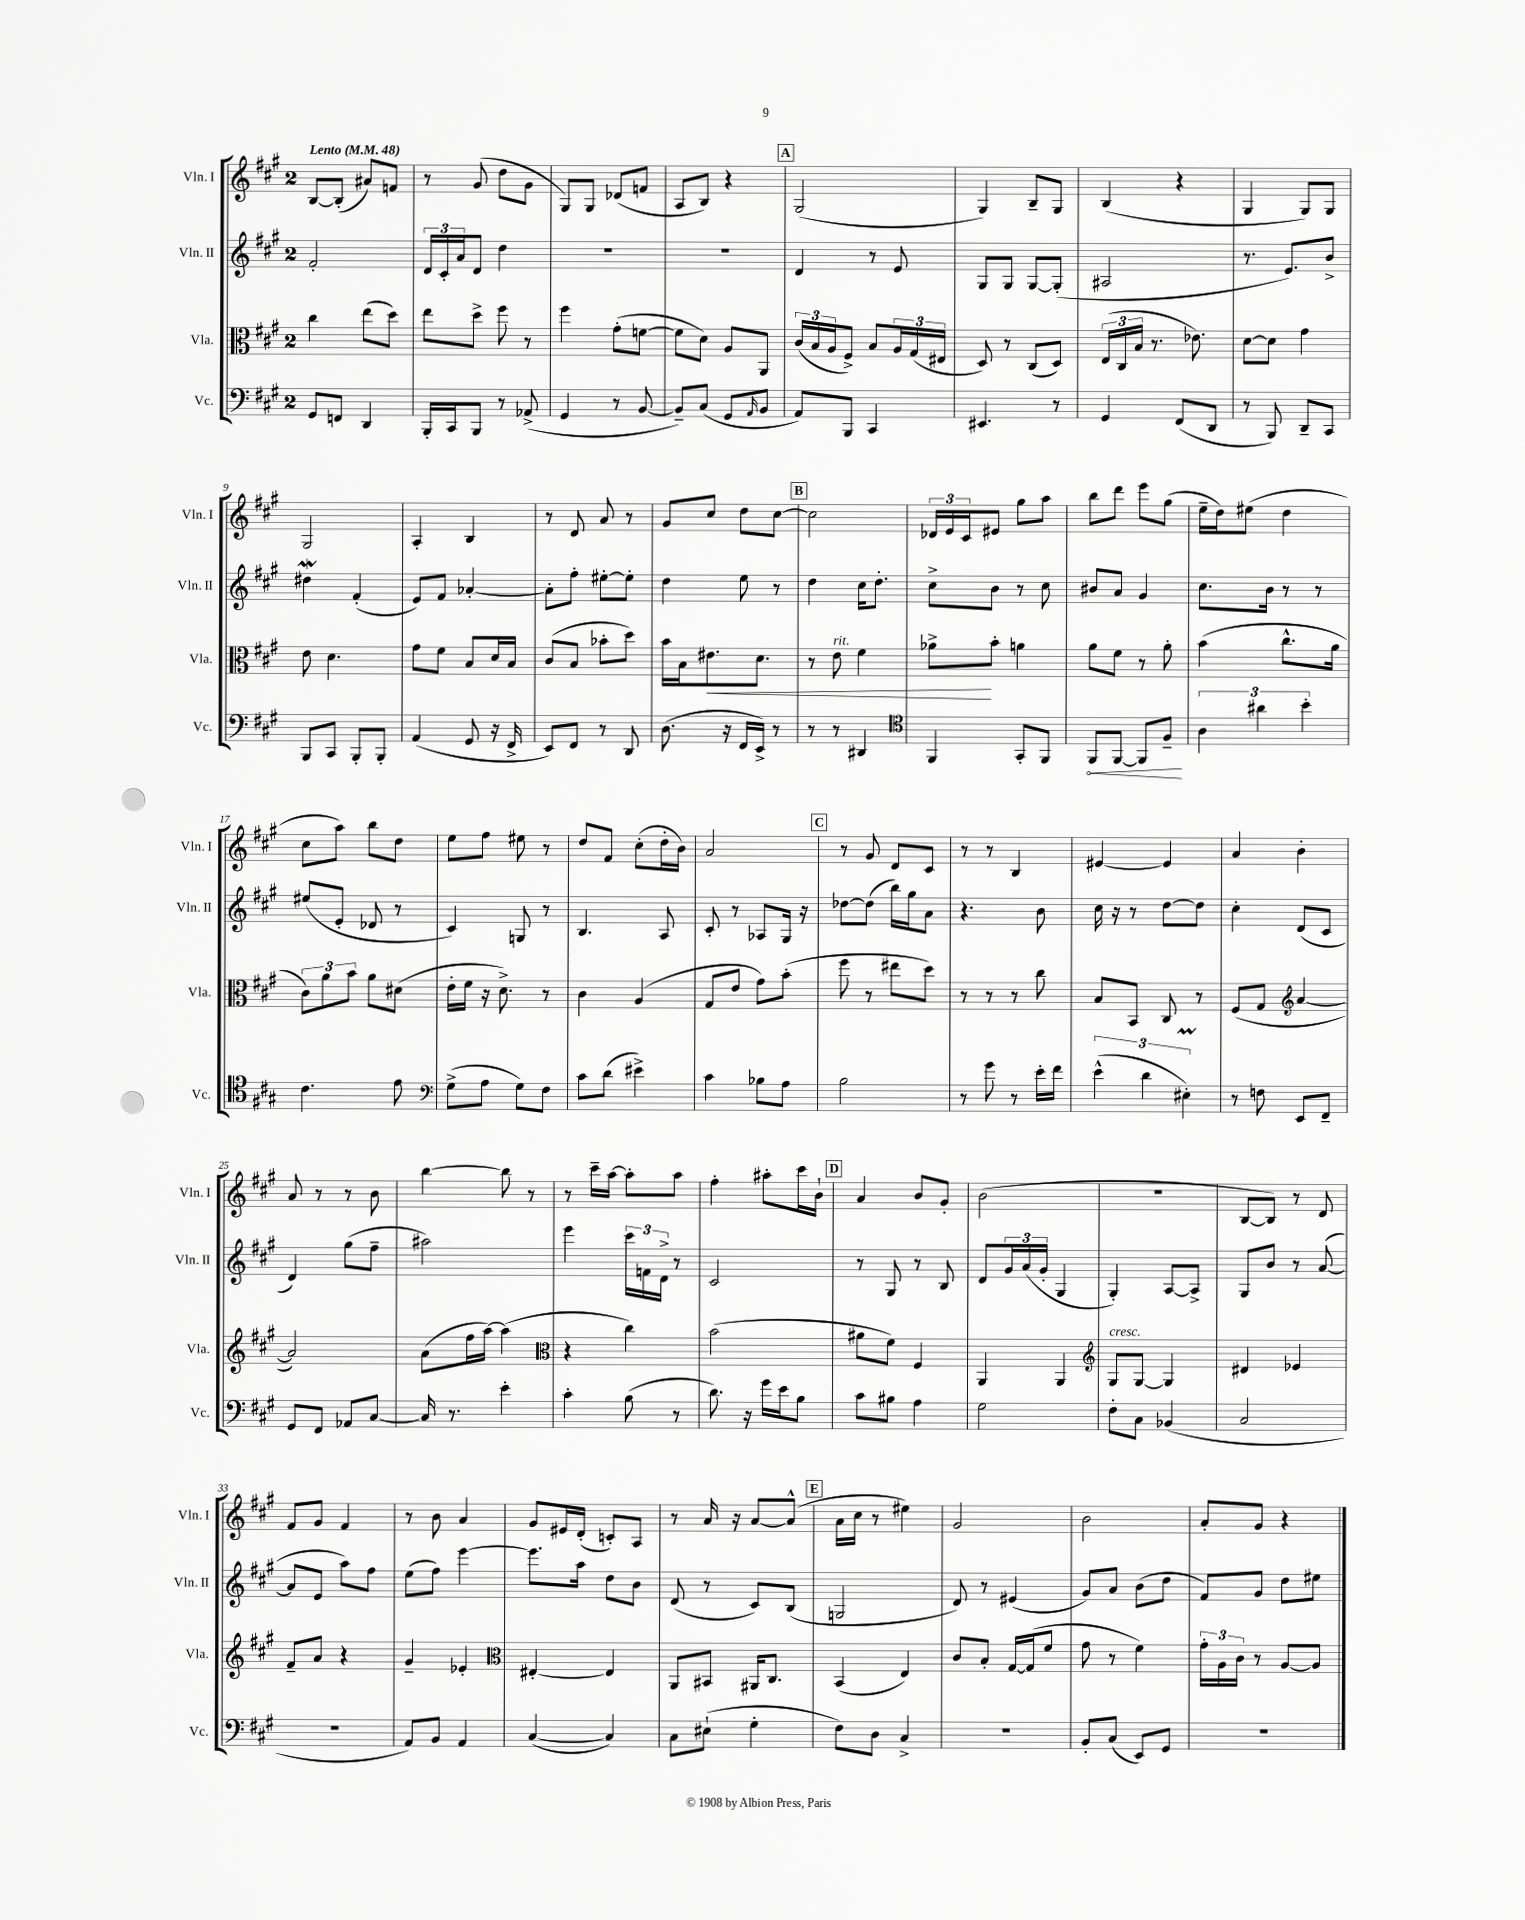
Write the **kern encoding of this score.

**kern	**kern	**kern	**kern
*staff4	*staff3	*staff2	*staff1
*clefF4	*clefC3	*clefG2	*clefG2
*k[f#c#g#]	*k[f#c#g#]	*k[f#c#g#]	*k[f#c#g#]
*M2/4	*M2/4	*M2/4	*M2/4
*MM48	*MM48	*MM48	*MM48
8GG#/L	4cc#\	2f#'/	[8B/L
8FF/J	.	.	(8B'/]J
4DD/	(8ee\L	.	8a#/L)
.	8dd\J)	.	8f/J
=	=	=	=
16BBB'/LL	8ee\L	24d/LL	8r
.	.	24c#'/	.
16CC#/J	.	.	.
.	.	24a/J	.
8BBB/J	8dd^\J	8d/J	(8g#/
8r	8ff#\	4dd\	8dd\L
(8AA-^/	8r	.	8g#\J
=	=	=	=
4GG#/	4ff#\	2r	8G#/L)
.	.	.	8G#/J
8r	(8g#'\L	.	(8d-/L
[8BB/	[8f\J	.	8f/J
=	=	=	=
8BB~/]L)	8f\]L	2r	8A/L
(8C#/J	8d\J)	.	8B/J)
8GG#/L	8A/L	.	4r
16qqAA/	.	.	.
8BB/J	8AA/J	.	.
=	=	=	=
8AA/L)	(24c#/LL	4d/	(2G#/
.	24B/	.	.
.	24A/J	.	.
8BBB/J	8F#^/J)	.	.
4CC#/	8B/L	8r	.
.	24A/L	8e/	.
.	(24G#/	.	.
.	24E#/JJ	.	.
=	=	=	=
4.EE#/	8D/)	8G#/L	4G#/)
.	8r	8G#/J	.
.	(8C#/L	[8G#/L	8B~/L
8r	8D/J)	(8G#'/]J	8G#/J
=	=	=	=
4GG#/	(24E/LL	2A#/	(4B/
.	24C#/	.	.
.	24B/JJ	.	.
.	8.r	.	.
(8FF#/L	.	.	4r
.	8.e-\)	.	.
8DD/J	.	.	.
=	=	=	=
8r	[8d\L	8.r	4G#/
8BBB/)	8d\]J	.	.
.	.	8.e/L)	.
8DD~/L	4g#\	.	8G#/L)
8CC#/J	.	8b^/J	8G#/J
=	=	=	=
8BBB/L	8e\	4dd#\	2G#/
8CC#/J	4.d\	.	.
8BBB'/L	.	(4f#'/	.
8BBB'/J	.	.	.
=	=	=	=
(4AA/	8g#\L	8e/L)	4A'/
.	8f#\J	8f#/J	.
8GG#/	8B/L	[4a-'/	4B/
16r	16d/L	.	.
16FF#^/	16B/JJ	.	.
=	=	=	=
8EE/L)	(8c#/L	8a-'\]L	8r
8FF#/J	8B/J	8ff#'\J	8d/
8r	8b-'\L	[8ee#'\L	8a/
8DD/	8dd\J)	8ee#'\]J	8r
=	=	=	=
(8.D\	16b\LL	4dd\	8g#/L
.	16B\J	.	.
.	8.e#\	.	8cc#/J
16r	.	.	.
16FF#/LL	.	8ee\	8dd\L
16EE^/JJ)	8.d\J	.	.
8r	.	8r	[8cc#\J
=	=	=	=
8r	8r	4dd\	2cc#\]
8r	8e\	.	.
4DD#/	4f#\	16cc#\LK	.
.	.	8.dd'\J	.
=	=	=	=
*clefC4	*	*	*
4FF#/	8a-^\L	8cc#^\L	24d-/LL
.	.	.	24e/
.	.	.	24c#/J
.	8b'\J	8b\J	8e#/J
8GG#'/L	4a\	8r	8gg#\L
8FF#/J	.	8cc#\	8aa\J
=	=	=	=
8FF#/L	8a\L	8b#/L	8bb\L
[8FF#/J	8f#\J	8a/J	8ddd\J
8FF#/]L	8r	4g#/	8eee\L
8F#~/J	8a'\	.	(8gg#\J
=	=	=	=
6A\	(4b\	8.cc#\L	16ee~\LL
.	.	.	16dd\J)
.	.	.	(8ee#\J
6a#\	.	.	.
.	.	16b\Jk	.
.	8.cc#^^\L	8r	4dd\
6b'\	.	.	.
.	.	8r	.
.	16a\Jk	.	.
=	=	=	=
4.c#\	12c#\L)	(8ee#/L	8cc#\L
.	12a\	.	.
.	.	8e'/J	8aa\J)
.	12b\J	.	.
.	8a\L	8d-/	8bb\L
8e\	(8d#\J	8r	8dd\J
=	=	=	=
*clefF4	*	*	*
(8G#^\L	16e'\LL	4c#/)	8ee\L
.	16f#\JJ	.	.
8A\J	16r	.	8ff#\J
.	8.d^\)	.	.
8G#\L)	.	8G/	8ee#\
8F#\J	8r	8r	8r
=	=	=	=
8c#\L	4c#\	4.B/	8dd/L
(8d\J	.	.	8f#/J
4e#^\)	(4A/	.	(8cc#'\L
.	.	8A/	16dd'\L
.	.	.	16b\JJ)
=	=	=	=
4c#\	8G#/L	8c#'/	2a/
.	8e/J	8r	.
8B-\L	8g#\L)	8A-/L	.
8A\J	(8b'\J	16G#/Jk	.
.	.	16r	.
=	=	=	=
2B\	8ff#\	[8dd-\L	8r
.	8r	(8dd-\]J	8g#/
.	8ee#\L	16bb\LL)	8d/L
.	.	16gg#\J	.
.	8dd\J)	8a\J	8c#/J
=	=	=	=
8r	8r	4.r	8r
8g#\	8r	.	8r
8r	8r	.	4B/
16e'\LL	8cc#\	8b\	.
16f#\JJ	.	.	.
=	=	=	=
(6e^^\	8B/L	16cc#\	[4e#/
.	.	16r	.
.	8BB/J	8r	.
6d\	.	.	.
.	8C#/	[8dd\L	4e#/]
6E#'\)	.	.	.
.	8r	8dd\]J	.
=	=	=	=
8r	(8F#/L	4cc#'\	4a/
8F\	8G#/J	.	.
*	*clefG2	*	*
8EE/L	[4a/	(8d/L	4b'\
8FF#~/J	.	8c#/J	.
=	=	=	=
8GG#/L	2a/])	4d/)	8a/
8FF#/J	.	.	8r
8AA-/L	.	(8gg#\L	8r
[8C#/J	.	8ff#~\J	8b\
=	=	=	=
16C#/]	(8a\L	2aa#\)	[4bb\
8.r	.	.	.
.	16ff#\L	.	.
.	[16aa\JJ)	.	.
4e'\	(4aa\]	.	8bb\]
.	.	.	8r
=	=	=	=
*	*clefC3	*	*
4c#'\	4r	4eee\	8r
.	.	.	16ccc#~\LL
.	.	.	[16aa\JJ
(8B\	4cc#\)	24ccc#\LL	8aa'\]L
.	.	24f\	.
.	.	24d^\JJ	.
8r	.	8r	8aa\J
=	=	=	=
8.d\)	(2b\	2c#/	4ff#'\
16r	.	.	.
16g#\LL	.	.	8aa#'\L
16e\J	.	.	.
8B\J	.	.	16ccc#\L
.	.	.	16b`\JJ
=	=	=	=
8c#\L	8a#\L	8r	4a/
8B#\J	8f#\J)	8G#/	.
4A\	4F#/	8r	8b/L
.	.	8B/	8g#'/J
=	=	=	=
2G#\	4AA/	8d/L	(2b\
.	.	24g#/L	.
.	.	(24a/	.
.	.	24g#'/JJ	.
.	4AA/	4G#/	.
=	=	=	=
*	*clefG2	*	*
8F#'\L	8G#/L	4G#'/)	2r
8C#\J	[8G#/J	.	.
(4BB-/	4G#/]	[8A/L	.
.	.	8A^/]J	.
=	=	=	=
2C#/	4d#/	8G#/L	[8B/L
.	.	8b/J	8B/]J)
.	4e-/	8r	8r
.	.	([8a/	8d/
=	=	=	=
2r	8f#~/L	8a/]L	8f#/L
.	8a/J	8e/J	8g#/J
.	4r	8aa\L)	4f#/
.	.	8ff#\J	.
=	=	=	=
8AA/L)	4g#~/	(8ee\L	8r
8BB/J	.	8ff#\J)	8b\
4AA/	4e-'/	[4eee\	4a/
=	=	=	=
*	*clefC3	*	*
([4C#/	[4E#'/	8.eee\]L	8g#/L
.	.	.	16e#/L
.	.	16aa\Jk	(16d'/JJ
4C#/])	4E#/]	8dd\L	8c'/L)
.	.	8b\J	8A/J
=	=	=	=
8C#\L	8AA/L	(8d/	8r
(8E#`\J	8BB#/J	8r	16a/
.	.	.	16r
4G#'\	16AA#/LK	8c#/L)	[8a/L
.	8.C#/J	.	.
.	.	(8B/J	(8a^^/]J
=	=	=	=
8F#\L)	(4BB/	2G/	16a\LL
.	.	.	16cc#\JJ
8D\J	.	.	8r
4C#^/	4E/)	.	4ee#\)
=	=	=	=
2r	8c#/L	8d/)	2g#/
.	8B'/J	8r	.
.	[16G#/LL	(4e#/	.
.	(16G#/]J	.	.
.	8f#/J	.	.
=	=	=	=
8BB'/L	8g#\	8g#/L)	2b\
(8C#/J	8r	8a/J	.
8EE/L)	4f#\)	(8b\L	.
8GG#/J	.	8dd\J	.
=	=	=	=
2r	24g#'\LL	8f#/L)	8a'/L
.	24A\	.	.
.	24c#\JJ	.	.
.	8r	8g#/J	8g#/J
.	[8A/L	8dd\L	4r
.	8A/]J	8ee#\J	.
==	==	==	==
*-	*-	*-	*-
